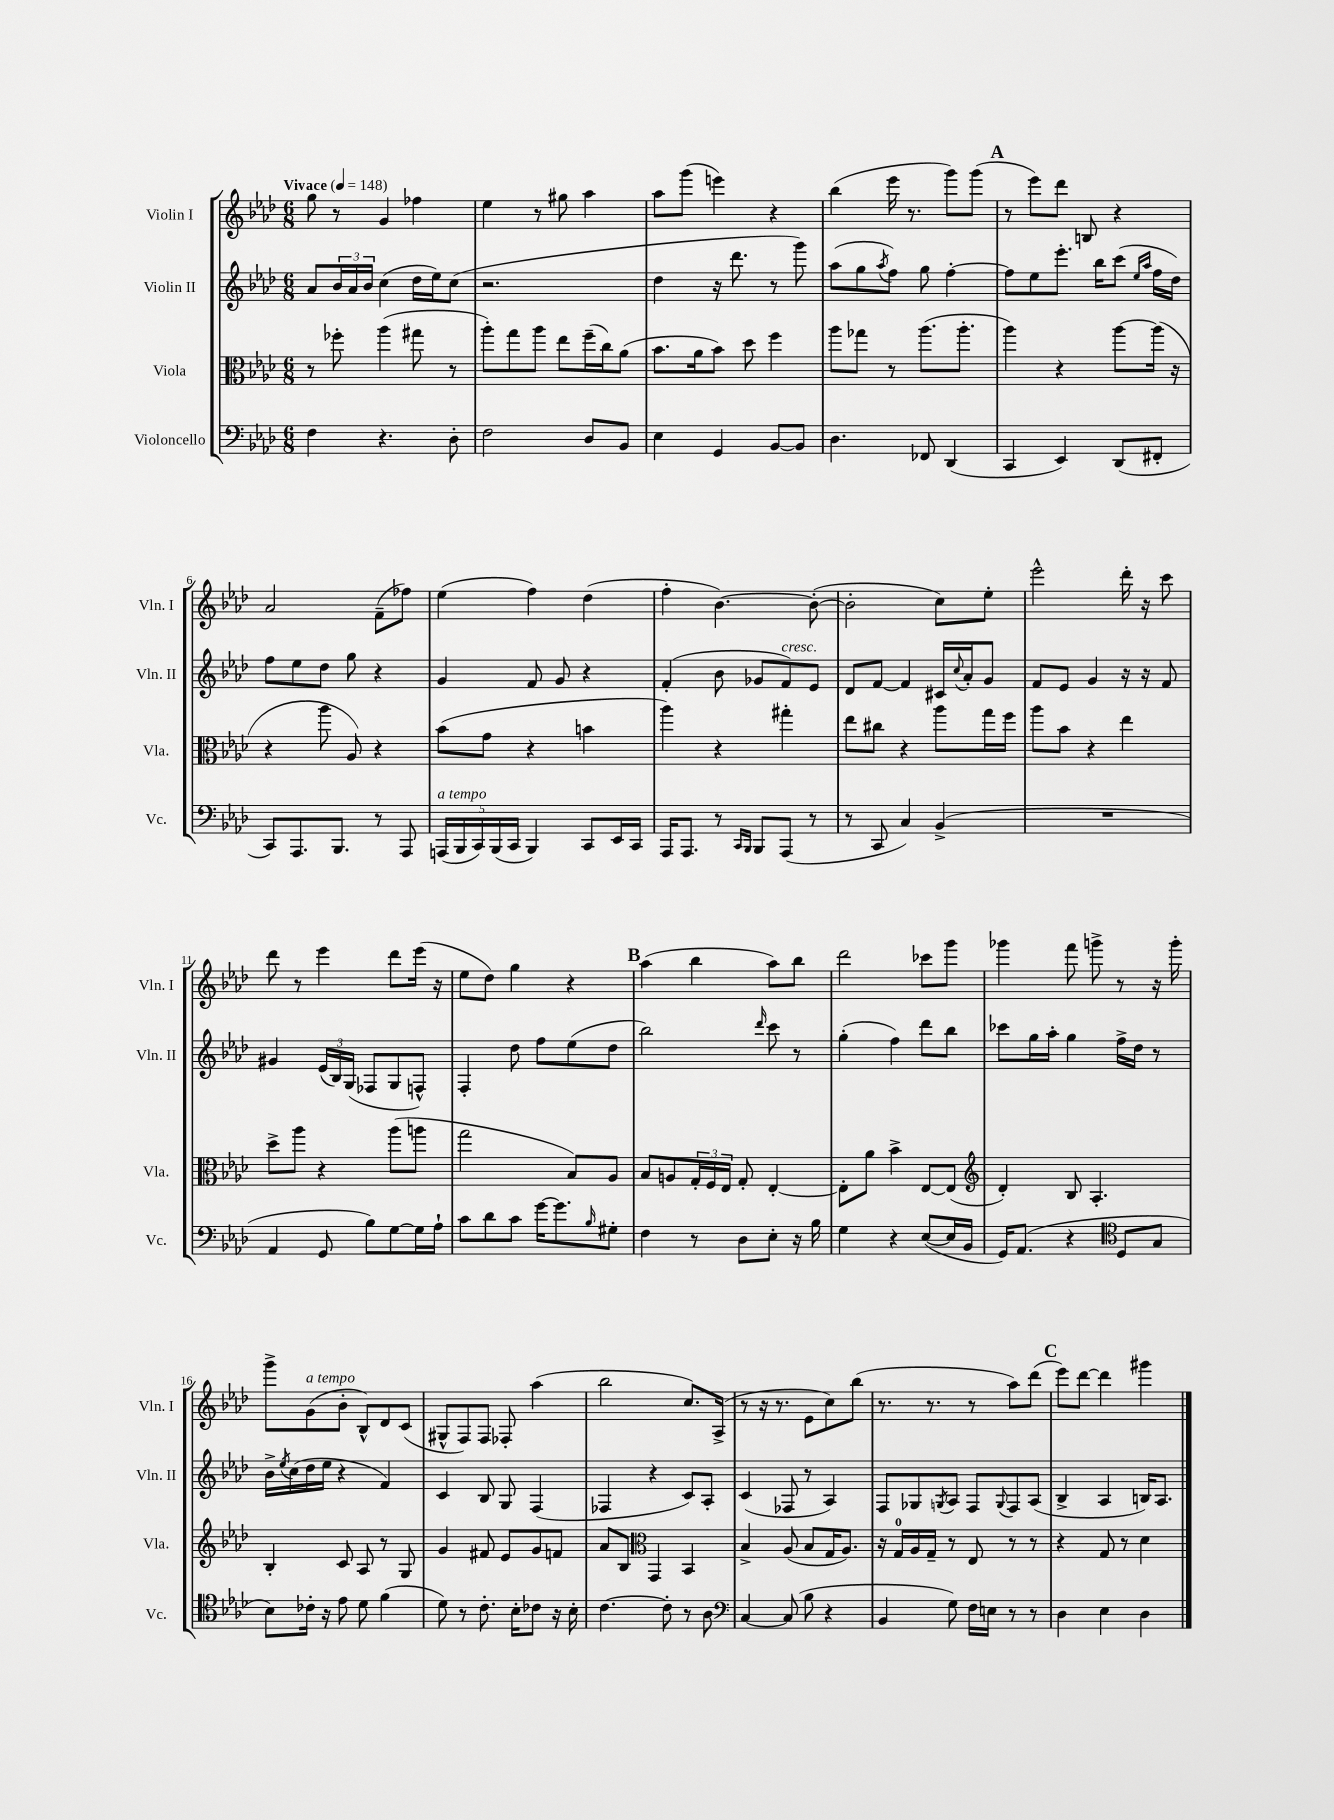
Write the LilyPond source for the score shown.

<<
\new StaffGroup <<
\new Staff = "s0" \with { instrumentName = "Violin I" shortInstrumentName = "Vln. I" } {
    \clef treble \key aes \major \numericTimeSignature \time 6/8 \tempo "Vivace" 4 = 148
    g''8 r8 g'4 fes''4 |
    ees''4 r8 gis''8 aes''4 |
    aes''8 g'''8( e'''4) r4 |
    bes''4( ees'''16 r8. g'''8) g'''8( |
    \mark \markup { \bold "A" } r8 ees'''8) des'''8 b8 r4 |
    aes'2 f'8--( fes''8) |
    ees''4( f''4) des''4( |
    f''4-. bes'4.~) bes'8~-.( |
    bes'2-. c''8) ees''8-. |
    ees'''2-^ des'''16-. r16 c'''8 |
    des'''8 r8 ees'''4 des'''8 ees'''16( r16 |
    ees''8 des''8) g''4 r4 |
    \mark \markup { \bold "B" } aes''4( bes''4 aes''8) bes''8 |
    des'''2 ces'''8 g'''8 |
    ges'''4 f'''8 g'''8-> r8 r16 g'''16-. |
    g'''8-> g'8^\markup { \italic "a tempo" }( bes'8-. bes8-^) des'8 c'8( |
    gis8-^ f8) f8 fes8-. aes''4( |
    bes''2 c''8.) aes16->( |
    r8 r16 r8. ees'8 c''8) bes''8( |
    r8. r8. r8 aes''8) des'''8( |
    \mark \markup { \bold "C" } ees'''8) des'''8~ des'''4 gis'''4 \bar "|." |
}
\new Staff = "s1" \with { instrumentName = "Violin II" shortInstrumentName = "Vln. II" } {
    \clef treble \key aes \major \numericTimeSignature \time 6/8
    aes'8 \tuplet 3/2 { bes'16 aes'16 bes'16 } c''4( des''16 ees''16) c''8( |
    r2. |
    des''4 r16 des'''8. r8 g'''8) |
    aes''8( g''8 \acciaccatura { aes''8 } f''8) g''8 f''4~-. |
    \mark \markup { \bold "A" } f''8 ees''8 ees'''8.-. bes''16 c'''8( \grace { ees''16 aes''16 } f''16 des''16) |
    f''8 ees''8 des''8 g''8 r4 |
    g'4 f'8 g'8 r4 |
    f'4-.( bes'8 ges'8 f'8^\markup { \italic "cresc." }) ees'8 |
    des'8 f'8~ f'4 cis'16 \appoggiatura { c''8 } aes'16-. g'8 |
    f'8 ees'8 g'4 r16 r16 f'8 |
    gis'4 \tuplet 3/2 { ees'16( bes16) g16( } fes8 g8 f8-^) |
    f4-. des''8 f''8 ees''8( des''8 |
    \mark \markup { \bold "B" } bes''2) \grace { des'''16 } c'''8 r8 |
    g''4-.( f''4) des'''8 bes''8 |
    ces'''8 g''16 aes''16-. g''4 f''16-> des''16 r8 |
    bes'16-> \acciaccatura { ees''8 } c''16( des''16 ees''16 r4 f'4) |
    c'4 bes8 g8 f4( |
    fes4 r4 c'8) aes8-. |
    c'4( fes8 r8 aes4) |
    f8 ges8 \acciaccatura { g8 } aes8 f8 \appoggiatura { g8 } f8 aes8( |
    \mark \markup { \bold "C" } bes4-> aes4 b16) aes8. \bar "|." |
}
\new Staff = "s2" \with { instrumentName = "Viola" shortInstrumentName = "Vla." } {
    \clef alto \key aes \major \numericTimeSignature \time 6/8
    r8 fes''8-. aes''4( gis''8 r8 |
    aes''8-.) g''8 aes''8 ees''8 f''16--( c''16) aes'8( |
    bes'8. aes'16 bes'8) des''8 f''4 |
    aes''8 ges''8 r8 aes''8.( aes''8.-. |
    \mark \markup { \bold "A" } aes''4) r4 aes''8~ aes''16( r16 |
    r4 aes''8 aes8) r4 |
    bes'8( g'8 r4 b'4 |
    aes''4) r4 gis''4-. |
    ees''8 cis''8 r4 aes''8 g''16 f''16 |
    aes''8 bes'8 r4 ees''4 |
    des''8-> aes''8 r4 aes''8( a''8 |
    g''2 bes8) aes8 |
    \mark \markup { \bold "B" } bes8 a8 \tuplet 3/2 { g16-. f16 ees16 } g8-. ees4~-. |
    ees8-. aes'8 bes'4-> ees8~ ees8( |
    \clef treble des'4-.) bes8 aes4.-. |
    bes4-. c'8 aes8 r8 g8 |
    g'4 fis'8 ees'8 g'8 f'8 |
    aes'8 bes8 \clef alto g,4 bes,4 |
    bes4-> aes8( bes8 g16 aes8.) |
    r16 g16-0 aes16 g16-- r8 ees8 r8 r8 |
    \mark \markup { \bold "C" } r4 g8 r8 des'4 \bar "|." |
}
\new Staff = "s3" \with { instrumentName = "Violoncello" shortInstrumentName = "Vc." } {
    \clef bass \key aes \major \numericTimeSignature \time 6/8
    f4 r4. des8-. |
    f2 des8 bes,8 |
    ees4 g,4 bes,8~ bes,8 |
    des4. fes,8 des,4( |
    \mark \markup { \bold "A" } c,4 ees,4) des,8( fis,8-. |
    c,8) aes,,8. bes,,8. r8 aes,,8 |
    \tuplet 5/4 { a,,16^\markup { \italic "a tempo" }( bes,,16 c,16) bes,,16( c,16 } bes,,4) c,8 ees,16 c,16 |
    aes,,16 aes,,8. r8 \grace { c,16 bes,,16 } bes,,8 aes,,8( r8 |
    r8 c,8 c4) bes,4->( |
    R2. |
    aes,4 g,8 bes8) g8~ g16 aes16-! |
    c'8 des'8 c'8 g'16~ g'8. \grace { bes16 } gis8-. |
    \mark \markup { \bold "B" } f4 r8 des8 ees8-. r16 bes16 |
    g4 r4 ees8~( ees16 bes,16 |
    g,16) aes,8.( r4 \clef tenor des8 g8 |
    bes8) ces'16-. r16 ees'8 des'8 f'4( |
    des'8) r8 c'8.-. bes16-. ces'8 r16 bes16-. |
    c'4.~ c'8-. r8 aes8 |
    \clef bass c4~ c8( bes8 r4 |
    bes,4 g8) f16 e16 r8 r8 |
    \mark \markup { \bold "C" } des4 ees4 des4 \bar "|." |
}
>>
>>
